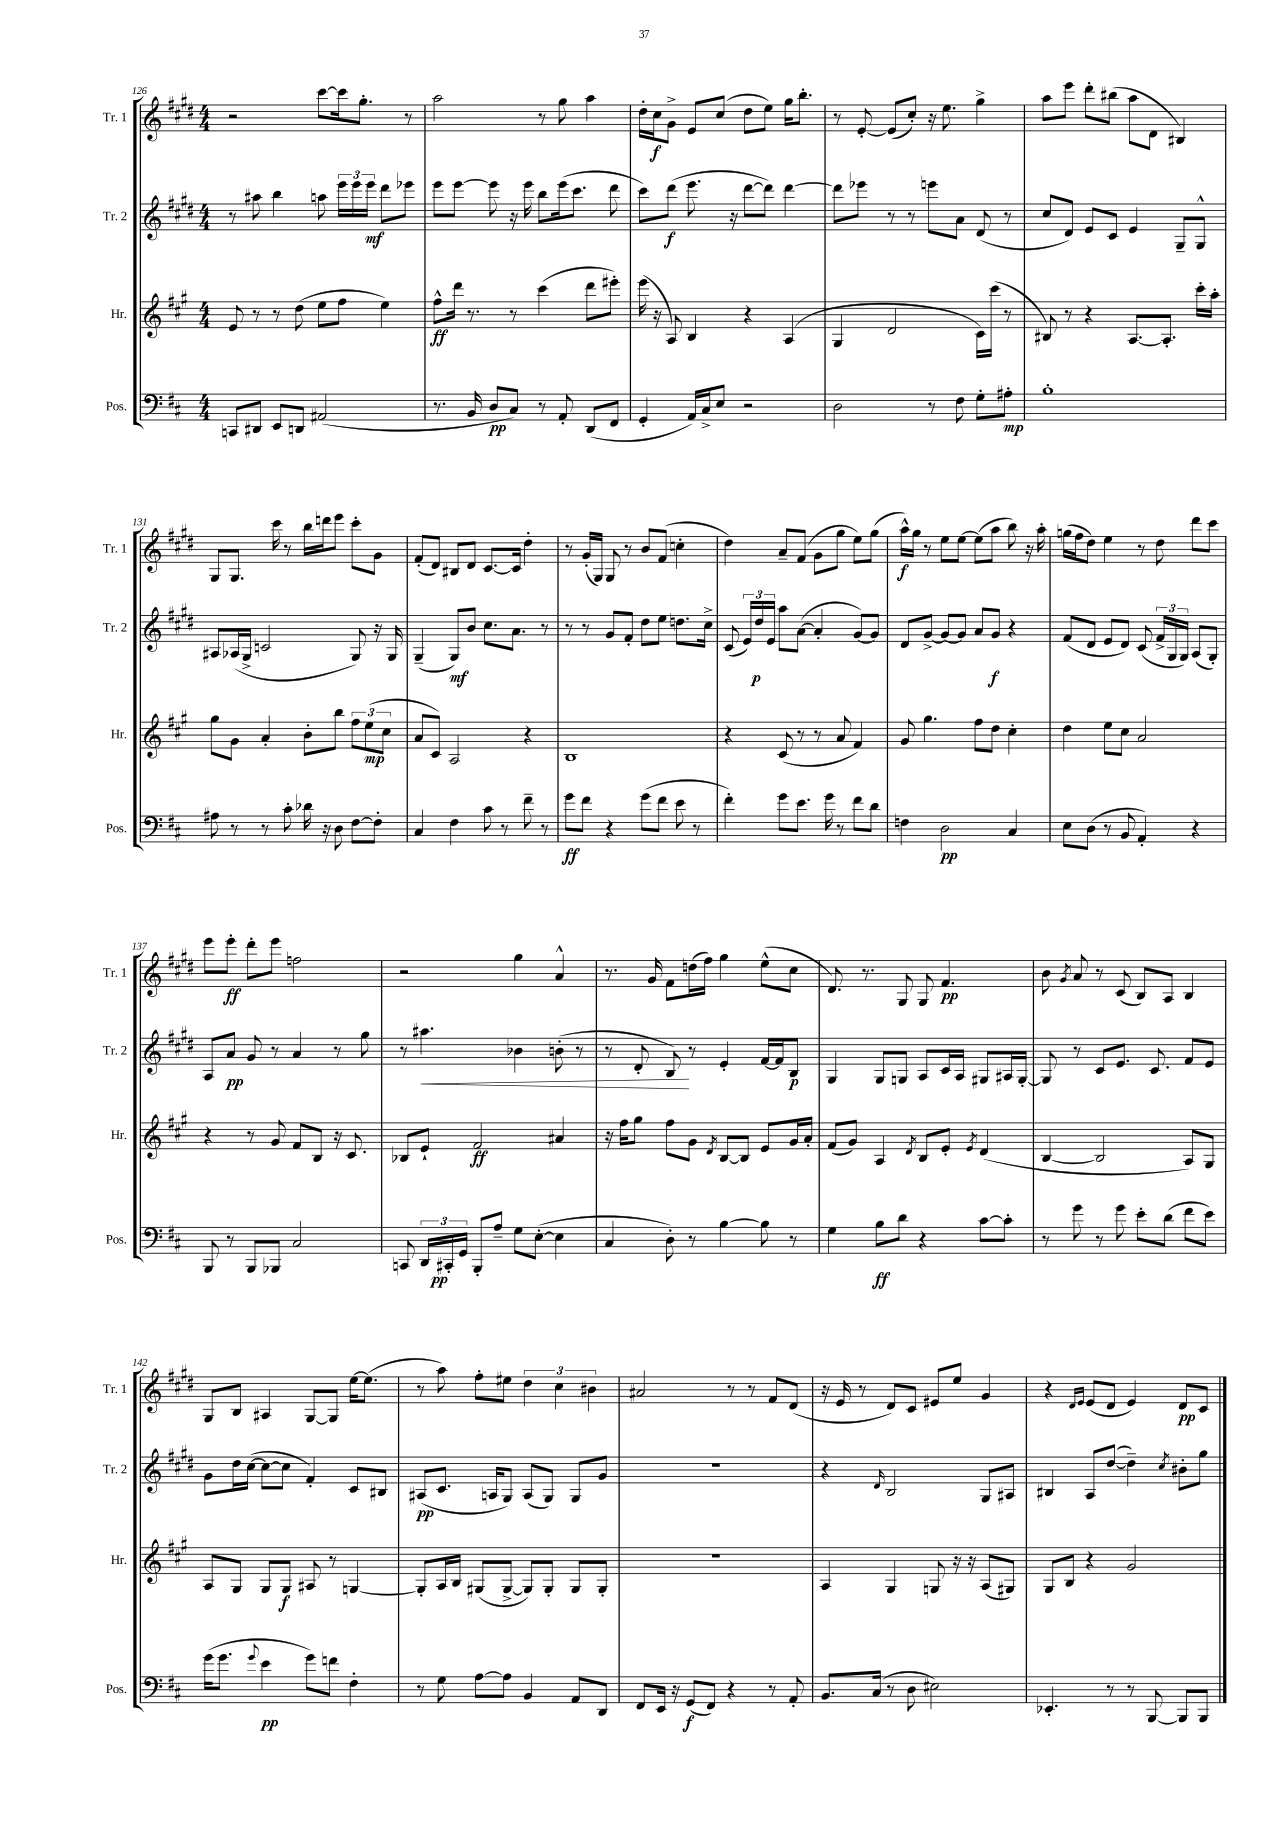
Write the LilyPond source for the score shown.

<<
\new StaffGroup <<
\new Staff = "s0" \with { instrumentName = "Tr. 1" shortInstrumentName = "Tr. 1" } {
    \clef treble \key e \major \numericTimeSignature \time 4/4
    \autoBeamOff r2 cis'''8[~ cis'''16 gis''8.]-. r8 |
    a''2 r8 gis''8 a''4 |
    dis''16[-. cis''16\f gis'8]-> e'8[ cis''8]( dis''8[ e''8]) gis''16[ b''8.]-. |
    r8 e'8~-. e'8[( cis''8]-.) r16 e''8. gis''4-> |
    a''8[ e'''8] dis'''8[-. bis''8]( a''8[ dis'8] bis4) |
    gis8[ gis8.] cis'''16 r8 b''16[ d'''16 e'''8] cis'''8[-. gis'8] |
    fis'8[-.( dis'8]) bis8[ dis'8] cis'8.[~ cis'16] dis''4-. |
    r8 gis'16[-.( gis16]) gis8 r8 b'8[ fis'8]( c''4-. |
    dis''4) a'8[-- fis'8]( gis'8[ gis''8] e''8[) gis''8]( |
    a''16[-^\f) gis''16] r8 e''8[ e''8]~ e''8[( a''8] b''8) r16 a''16-. |
    g''16[( fis''16 dis''8]) e''4 r8 dis''8 dis'''8[ cis'''8] |
    e'''8[ e'''8]-.\ff dis'''8[-. e'''8] f''2 |
    r2 gis''4 a'4-^ |
    r8. gis'16 fis'8[ d''16( fis''16]) gis''4 e''8[-^( cis''8] |
    dis'8.) r8. gis8 gis8 fis'4.\pp |
    b'8 \acciaccatura { gis'8 } a'8 r8 cis'8( b8[) a8] b4 |
    gis8[ b8] ais4 gis8[~ gis8] e''16[~ e''8.]( |
    r8 a''8) fis''8[-. eis''8] \tuplet 3/2 { dis''4 cis''4 bis'4 } |
    ais'2 r8 r8 fis'8[ dis'8]( |
    r16 e'16 r8 dis'8[) cis'8] eis'8[ e''8] gis'4 |
    r4 \grace { dis'16[ e'16] } e'8[( dis'8] e'4) dis'8[\pp cis'8] \bar "|." |
}
\new Staff = "s1" \with { instrumentName = "Tr. 2" shortInstrumentName = "Tr. 2" } {
    \clef treble \key e \major \numericTimeSignature \time 4/4
    \autoBeamOff r8 ais''8 b''4 a''8 \tuplet 3/2 { e'''16[ e'''16 e'''16]\mf } dis'''8[ ees'''8] |
    e'''8[ e'''8]~ e'''8 r16 e'''16 b''8[ e'''16( cis'''8.] dis'''8 |
    cis'''8[) dis'''8]\f( e'''8. r16 dis'''8[~ dis'''8]) dis'''4~ |
    dis'''8[ ees'''8] r8 r8 e'''8[ a'8] dis'8( r8 |
    cis''8[ dis'8]) e'8[ cis'8] e'4 gis8[-- gis8]-^ |
    ais8[ aes16( gis16]-> c'2 gis8) r16 gis16 |
    gis4--( gis8[\mf) b'8] cis''8.[ a'8.] r8 |
    r8 r8 gis'8[ fis'8]-. dis''8[ e''8] d''8.[ cis''16]-> |
    cis'8( \tuplet 3/2 { e'16[) dis''16\p e'16] } a''8[ a'8]~( a'4-. gis'8[~) gis'8] |
    dis'8[ gis'8]~-> gis'8[~ gis'8] a'8[ gis'8]\f r4 |
    fis'8[( dis'8] e'8[ dis'8]) cis'8( \tuplet 3/2 { fis'16[-> gis16 gis16]) } a8[( gis8]-.) |
    a8[ a'8]\pp gis'8 r8 a'4 r8 gis''8 |
    r8 ais''4.\< bes'4 b'8-.( r8 |
    r8 dis'8-. b8\!) r8 e'4-. fis'16[~ fis'16 b8]\p |
    gis4 gis8[ g8] a8[ cis'16 a16] gis8[ ais16 gis16]~-. |
    gis8 r8 cis'8[ e'8.] cis'8. fis'8[ e'8] |
    gis'8[ dis''16 cis''16]~( cis''8[~ cis''8] fis'4-.) cis'8[ bis8] |
    ais8[\pp( cis'8.] a16[ gis8]) a8[( gis8]) gis8[ gis'8] |
    R1 |
    r4 \grace { dis'16 } b2 gis8[ ais8] |
    bis4 a8[ dis''8]~( dis''4--) \acciaccatura { cis''8 } bis'8[-. gis''8] \bar "|." |
}
\new Staff = "s2" \with { instrumentName = "Hr." shortInstrumentName = "Hr." } {
    \clef treble \key a \major \numericTimeSignature \time 4/4
    \autoBeamOff e'8 r8 r8 d''8( e''8[ fis''8] e''4) |
    fis''8[-^\ff d'''16] r8. r8 cis'''4( d'''8[ eis'''8]-.) |
    e'''16( r16 a8) b4 r4 a4( |
    gis4 d'2 cis'16[) cis'''16]( r8 |
    bis8) r8 r4 a8.[~ a8.]-. cis'''16[-. a''16]-. |
    gis''8[ gis'8] a'4-. b'8[-. b''8] \tuplet 3/2 { fis''8[ e''8\mp( cis''8] } |
    a'8[ cis'8]) a2 r4 |
    b1 |
    r4 cis'8( r8 r8 a'8 fis'4) |
    gis'8 gis''4. fis''8[ d''8] cis''4-. |
    d''4 e''8[ cis''8] a'2 |
    r4 r8 gis'8 fis'8[ b8] r16 cis'8. |
    bes8[ e'8]-! fis'2\ff ais'4 |
    r16 fis''16[ gis''8] fis''8[ gis'8] \acciaccatura { d'8 } b8[~ b8] e'8[ gis'16 a'16]-. |
    fis'8[( gis'8]) a4 \acciaccatura { d'8 } b8[ e'8]-. \acciaccatura { e'8 } d'4( |
    b4~ b2 a8[) gis8] |
    a8[ gis8] gis8[ gis8]\f ais8 r8 g4~ |
    g8[-. a16 b16] gis8[( gis8]~-> gis8[) gis8]-. gis8[ gis8]-. |
    R1 |
    a4 gis4 g8 r16 r16 a8[( gis8]) |
    gis8[ b8] r4 gis'2 \bar "|." |
}
\new Staff = "s3" \with { instrumentName = "Pos." shortInstrumentName = "Pos." } {
    \clef bass \key d \major \numericTimeSignature \time 4/4
    \autoBeamOff c,8[ dis,8] e,8[ d,8] ais,2( |
    r8. b,16 d8[\pp cis8]) r8 a,8-. d,8[( fis,8] |
    g,4-. a,16[) cis16-> e8] r2 |
    d2 r8 fis8 g8[-. ais8]-.\mp |
    b1-. |
    ais8 r8 r8 cis'8-. des'16 r16 d8 fis8[~ fis8]-. |
    cis4 fis4 cis'8 r8 fis'8-- r8 |
    g'8[\ff fis'8] r4 g'8[( fis'8] e'8 r8 |
    fis'4-.) g'8[ e'8.] g'16 r8 fis'8[ d'8] |
    f4 d2\pp cis4 |
    e8[ d8]( r8 b,8 a,4-.) r4 |
    b,,8 r8 b,,8[ bes,,8] cis2 |
    c,8 \tuplet 3/2 { d,16[ cis,16-.\pp g,16] } b,,8[-. a8]-- g8[ e8]~-.( e4 |
    cis4 d8-.) r8 b4~ b8 r8 |
    g4 b8[\ff d'8] r4 cis'8[~ cis'8]-. |
    r8 g'8 r8 g'8 e'8[-. d'8]( fis'8[ e'8]) |
    g'16[( g'8.] \appoggiatura { g'8 } e'4\pp g'8[) f'8] fis4-. |
    r8 g8 a8[~ a8] b,4 a,8[ d,8] |
    fis,8[ e,16] r16 g,8[\f( fis,8]) r4 r8 a,8-. |
    b,8.[ cis16]( r8 d8 eis2) |
    ees,4.-. r8 r8 b,,8~ b,,8[ b,,8] \bar "|." |
}
>>
>>
\layout { \context { \Score currentBarNumber = #126 } }
